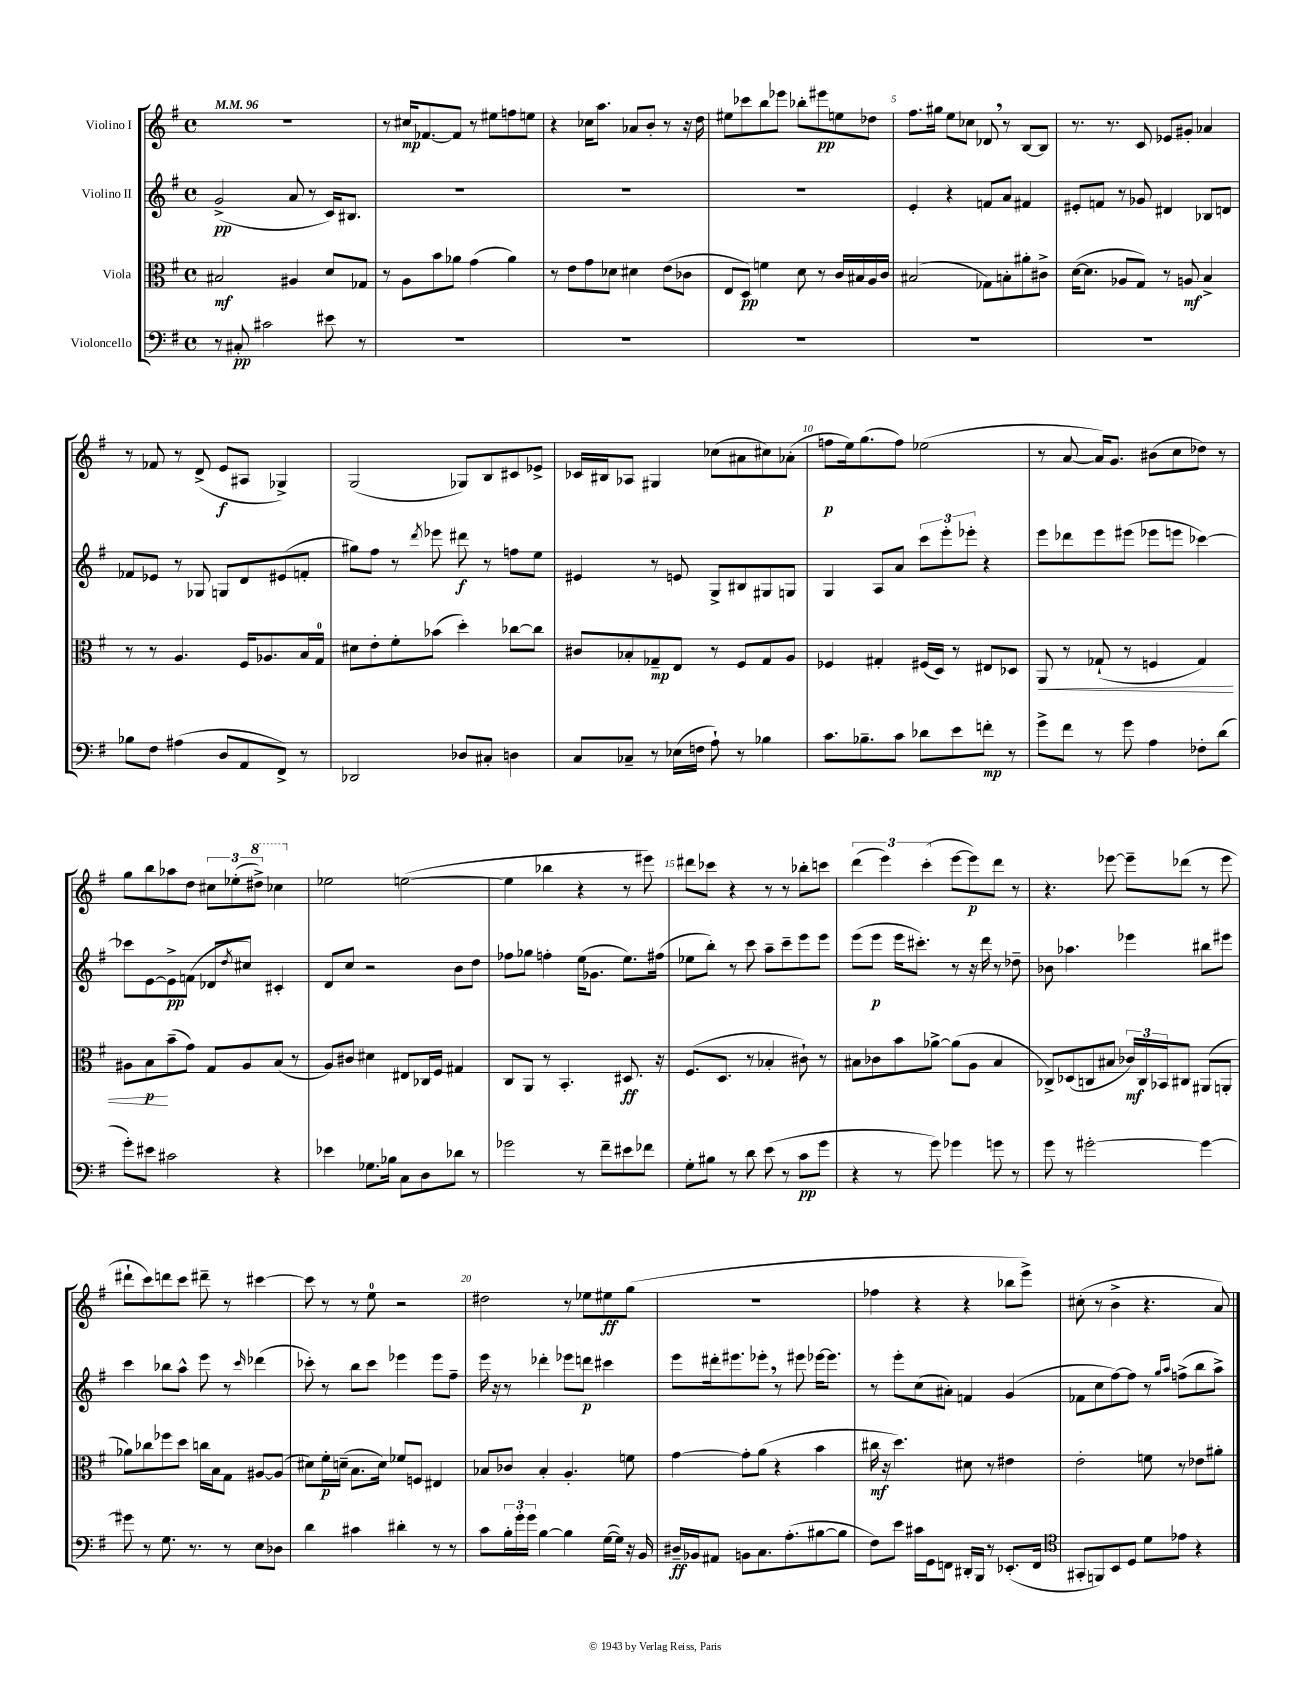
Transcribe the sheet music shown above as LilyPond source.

<<
\new StaffGroup <<
\new Staff = "s0" \with { instrumentName = "Violino I" } {
    \clef treble \key g \major \defaultTimeSignature \time 4/4 \tempo 4 = 96
    R1 |
    r8 cis''16\mp fes'8.~ fes'8 r8 eis''8 f''8 e''8 |
    r4 ces''16 a''8. aes'8 b'8-. r8 r16 d''16 |
    eis''8 ces'''8 b''8 ees'''8 bes''8-. eis'''8\pp e''8 des''8 |
    fis''8. gis''16 e''8 ces''8 des'8 \breathe r8 b8~ b8 |
    r8. r8. c'8 ees'8 gis'8-. aes'4 |
    r8 fes'8 r8 d'8->( e'8\f ais8 ges4->) |
    g2( ges8) b8 cis'8 ees'8-> |
    ces'16 bis16 aes8 gis4 ces''8( ais'8 cis''8) aes'8-.( |
    f''8\p e''16) g''8.( f''8) ees''2( |
    r8 a'8~ a'16) g'8. bis'8( c''8 des''8) r8 |
    g''8 b''8 aes''8 d''8 \tuplet 3/2 { cis''8 ees''8-.( \ottava #1 dis'''8->) } ces'''4 \ottava #0 |
    ees''2 e''2~( |
    e''4 bes''4 r4 r8 eis'''8) |
    dis'''8 ces'''8 r4 r8 r8 bes''8-. c'''8 |
    \tuplet 3/2 { d'''4( e'''4) c'''4-.( } e'''8~ e'''8\p) d'''8 r8 |
    r4. ees'''8~ ees'''8-- des'''8( r8 ees'''8 |
    dis'''8-! c'''8) d'''8 c'''8 dis'''8-- r8 cis'''4~ |
    cis'''8 r8 r8 e''8-0 r2 |
    dis''2 r8 ees''8 eis''8\ff g''8( |
    R1 |
    fes''4 r4 r4 bes''8 e'''8->) |
    cis''8-.( r8 b'4-> r4. a'8) \bar "|." |
}
\new Staff = "s1" \with { instrumentName = "Violino II" } {
    \clef treble \key g \major \defaultTimeSignature \time 4/4
    g'2->\pp( a'8 r8 c'16) bis8. |
    R1 |
    R1 |
    R1 |
    e'4-. r4 f'8 a'8 fis'4 |
    eis'8-. f'8 r8 ges'8 dis'4 bes8 d'8 |
    fes'8 ees'8 r8 ges8 g8 d'8 eis'8( f'8-. |
    gis''8) fis''8 r8 \acciaccatura { d'''8 } ees'''8 dis'''8\f r8 f''8 e''8 |
    eis'4 r8 e'8 g8-> bis8 gis8 g8 |
    g4 a8 a'8 \tuplet 3/2 { c'''8 e'''8-. ees'''8-. } r4 |
    e'''8 des'''8 e'''8 eis'''8( ees'''8 e'''8 ces'''4~) |
    ces'''8 e'8~ e'8->\pp f'8( des'8 \acciaccatura { d''8 } cis''8) cis'4-. |
    d'8 c''8 r2 b'8 d''8 |
    fes''8 ges''8 f''4-. e''16( ges'8. e''8.) fis''16( |
    ees''8 b''8-.) r8 c'''8 a''8-- c'''8-- e'''8 e'''8 |
    e'''8( e'''8\p e'''16 cis'''8.-.) r8 r16 d'''16 r8 des''8-- |
    bes'8 aes''4. ees'''4 bis''8 eis'''8 |
    c'''4 bes''8 a''8-^ e'''8 r8 \grace { c'''16 } des'''4( |
    ces'''8-.) r8 b''8 ces'''8 ees'''4 ees'''8 fis''8-- |
    e'''16 r16 r8 des'''4-. ees'''8 d'''8\p cis'''4 |
    e'''8 dis'''16-. eis'''8. ees'''8-. \breathe r8 eis'''8 ees'''16~ ees'''8. |
    r8 e'''8-. c''8( ais'8-.) f'4 g'4( |
    fes'8 c''8 fis''8~) fis''8 r8 \grace { g''16 a''16 } f''8->( b''8 a''8->) \bar "|." |
}
\new Staff = "s2" \with { instrumentName = "Viola" } {
    \clef alto \key g \major \defaultTimeSignature \time 4/4
    bis2\mf ais4 d'8 ges8 |
    r8 a8 b'8 aes'8 g'4( aes'4) |
    r8 e'8 g'8 des'8 dis'4 e'8( ces'8 |
    e8 d8\pp) f'4 d'8 r8 c'16 bis16 a16 c'16 |
    bis2( ges8) b8-. ais'8-. cis'8-> |
    d'16~( d'8. aes8 g8) r8 a8\mf b4-> |
    r8 r8 a4. fis16 aes8. b16 g16-0 |
    dis'8 e'8-. fis'8-. bes'8( d''4-.) ces''8~ ces''8 |
    cis'8 bes8-. ges8--\mp e8 r8 fis8 ges8 a8 |
    fes4 gis4-. fis16( d16) r8 eis8 des8 |
    a,8\< r8 ges8-!( r8 f4 ges4) |
    ais8 b8\p\! b'8--( g'8) g8 ais8 b8( r8 |
    a8) cis'8 dis'4 eis8 ces16 fis16 gis4 |
    c8 a,8 r8 b,4.-. dis8.\ff r16 |
    fis8.( d8. r8 bes4-. cis'8-!) r8 |
    bis8 ces'8 b'8 aes'8~-> aes'8( a8 bis4 |
    ces8->) des8( c8 bis8 \tuplet 3/2 { ces'16\mf) c16 bes,16 } cis8 ais,8( a,8-. |
    aes'8) ces''8 fes''8 d''8 c''16 b16 g8 ais8~ ais8( |
    dis'8) fis'16-.\p d'16--( b8. d'16) fes'8 f8 eis4 |
    bes8 ces'8 bes4-. a4.-. f'8 |
    g'4~ g'8-. a'8( r4 b'4 |
    cis''16\mf r16 d''4.) dis'8 r8 eis'4 |
    e'2-. f'8 r8 ees'8 ais'8-. \bar "|." |
}
\new Staff = "s3" \with { instrumentName = "Violoncello" } {
    \clef bass \key g \major \defaultTimeSignature \time 4/4
    r8 cis8-.\pp cis'2 eis'8 r8 |
    R1 |
    R1 |
    R1 |
    R1 |
    R1 |
    bes8 fis8 ais4( d8 a,8 fis,8->) r8 |
    des,2 des8 cis8-. d4 |
    c8 ces8-- r8 ees16( f16 a8-!) r8 bes4 |
    c'8. bes8.-- c'8 des'8 e'8 f'8-.\mp r8 |
    g'8-> fis'8 r8 g'8 a4 fes8-. d'8( |
    g'8-.) eis'8 cis'2 r4 |
    ees'4 ges8. bes16 c8 d8 des'8 r8 |
    ges'2 r8 fis'8-- eis'8 fes'8 |
    g8-. bis8 r8 d'8 e'8( r8 c'8\pp g'8 |
    r4 r8 g'8) ges'4 g'8 r8 |
    g'8 r8 gis'2~-. gis'4~ |
    gis'8 r8 g8. r8. r8 e8 des8 |
    d'4 cis'4 dis'4-. r8 r8 |
    c'8 \tuplet 3/2 { b16-. g'16-. g'16 } b4~ b4 g16~( g16) r16 b,16 |
    dis16--\ff bes,16 ais,8 b,8 c8. a8.-.( bis8~ bis8 |
    fis8) e'8 cis'16 g,16 f,8 dis,16-. b,,16 r8 ees,8.-.( f,16 |
    \clef tenor gis,8-. f,8) b,8 d8 d'8 ees'8 r4 \bar "|." |
}
>>
>>
\layout { \context { \Score \override BarNumber.break-visibility = ##(#f #t #t) barNumberVisibility = #(every-nth-bar-number-visible 5) } }
